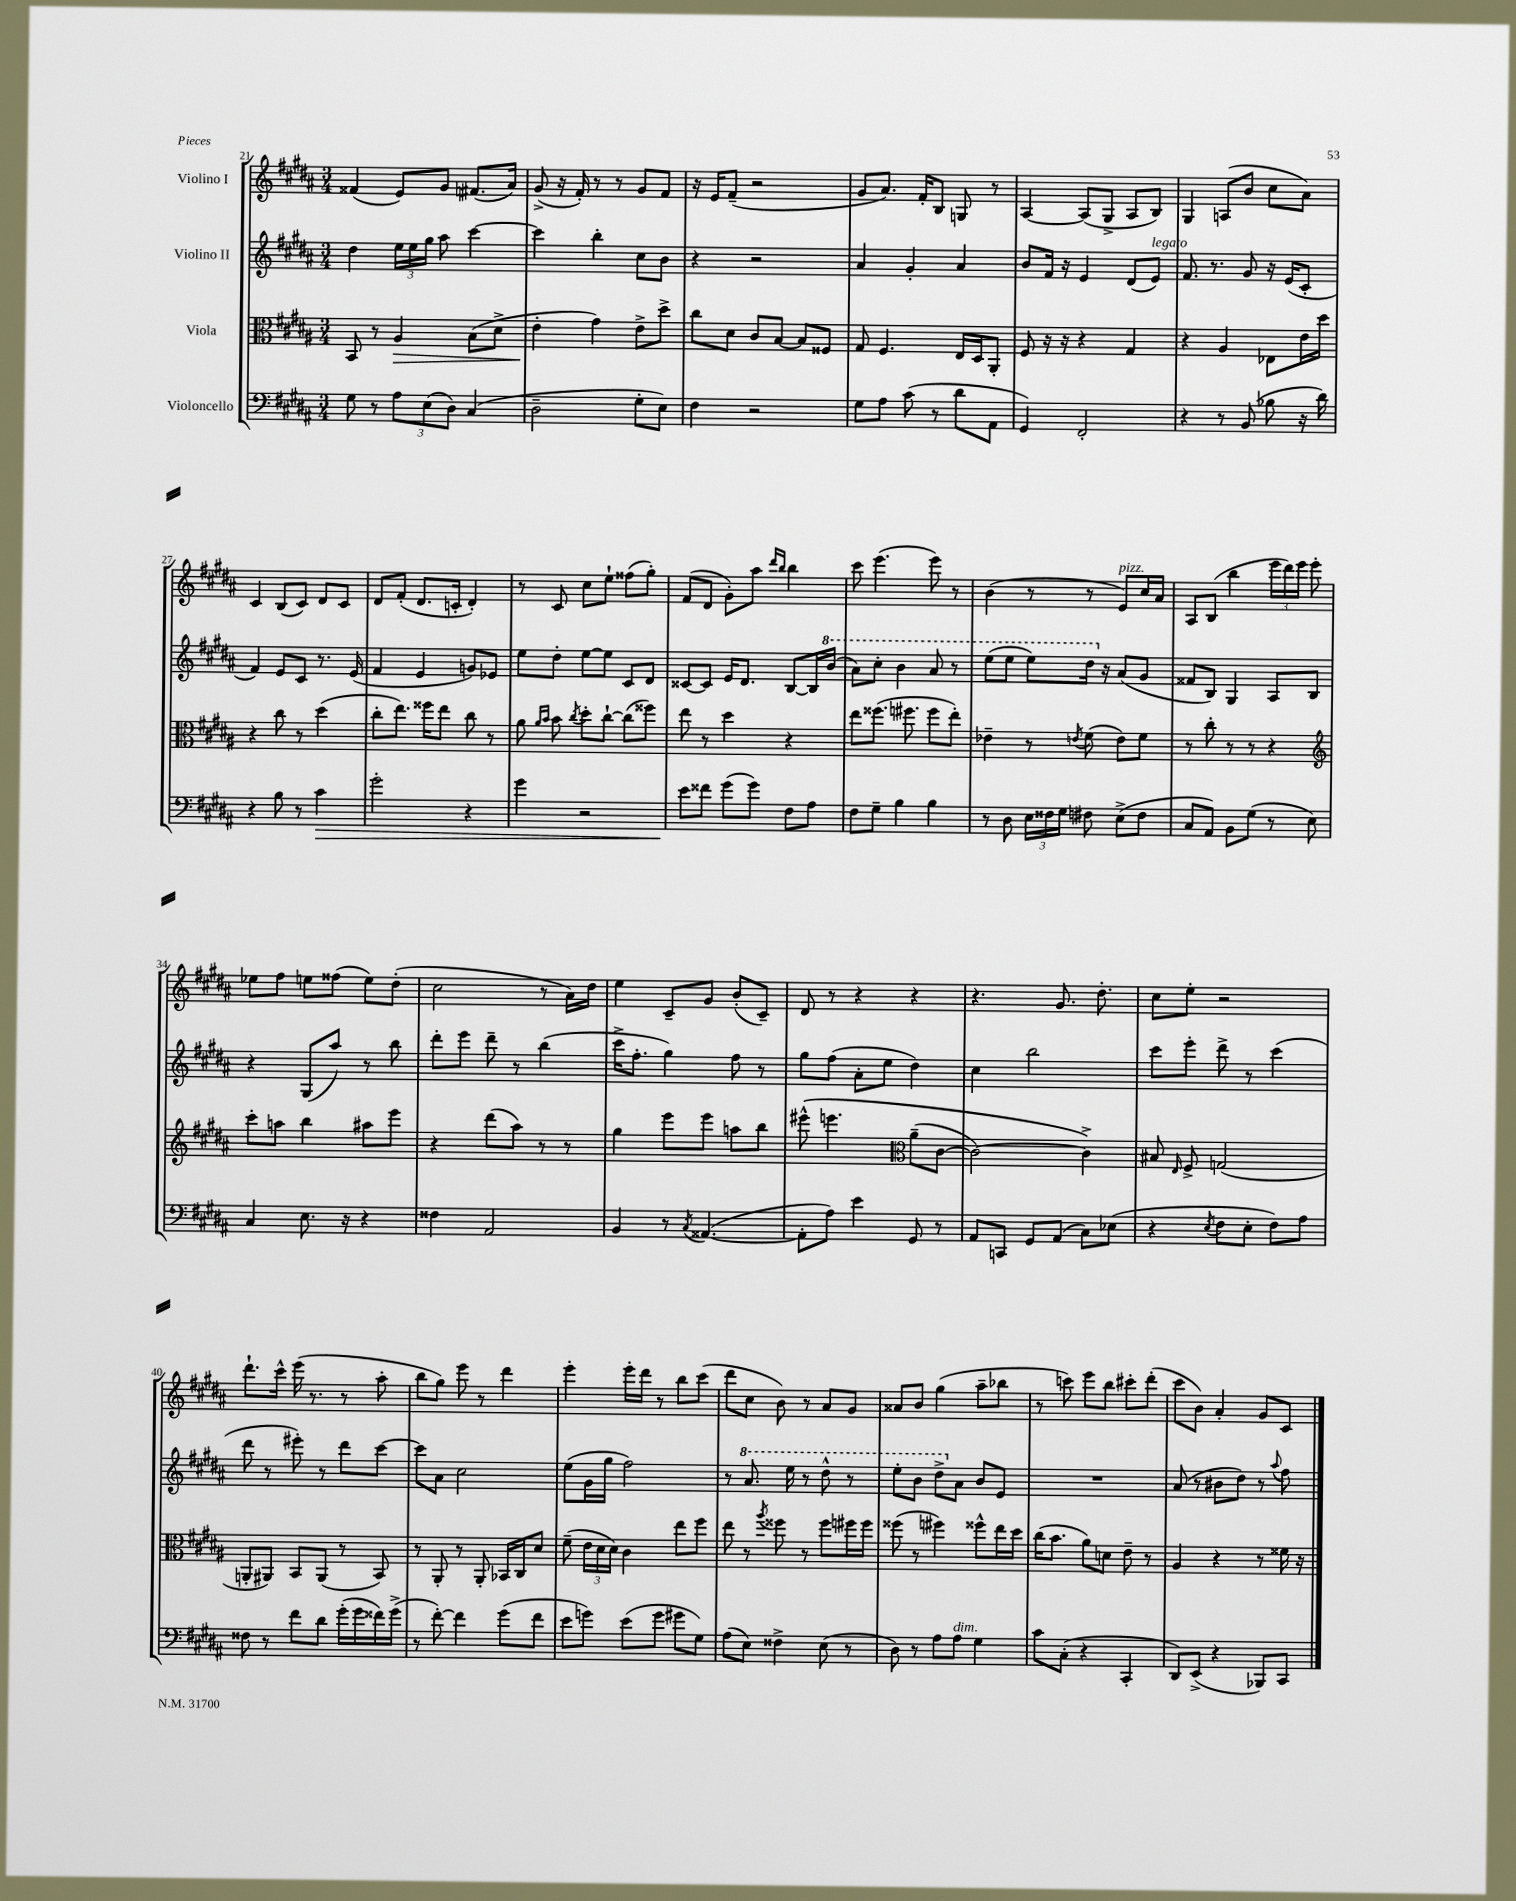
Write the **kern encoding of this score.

**kern	**dynam	**kern	**dynam	**kern	**kern
*part4	*part4	*part3	*part3	*part2	*part1
*staff4	*staff4	*staff3	*staff3	*staff2	*staff1
*I"Violoncello	*	*I"Viola	*	*I"Violino II	*I"Violino I
*clefF4	*	*clefC3	*	*clefG2	*clefG2
*k[f#c#g#d#a#]	*	*k[f#c#g#d#a#]	*	*k[f#c#g#d#a#]	*k[f#c#g#d#a#]
*M3/4	*	*M3/4	*	*M3/4	*M3/4
=21	=21	=21	=21	=21	=21
8G#\	.	8BB/	.	4dd#\	(4f##X/
8r	.	8r	.	.	.
!	!	!	!LO:HP:b	!	!
12A#\L	.	4A#/	>	24ee\LL	8e/L)
.	.	.	.	24ee\	.
(12E\	.	.	.	24gg#\JJ	.
.	.	.	.	8aa#\	8g#/J
12D#\J)	.	.	.	.	.
(4C#/	.	(8B\L	.	[4ccc#\	(8.f#X/L
.	.	8d#^\J	.	.	.
.	.	.	.	.	16a#/Jk)
=22	=22	=22	=22	=22	=22
2D#~\	.	4e'\	.	4ccc#\]	(8g#^/
.	.	.	.	.	16r
.	.	.	.	.	16f#'/)
.	.	4g#\)	]	4bb'\	8r
.	.	.	.	.	8r
8G#'\L	.	8e^\L	.	8cc#\L	8g#/L
8E\J)	.	8dd#^\J	.	8b\J	8f#/J
=23	=23	=23	=23	=23	=23
4F#\	.	8cc#\L	.	4r	16r
.	.	.	.	.	16e/KL
.	.	8d#\J	.	.	(8f#~/J
2r	.	8c#/L	.	2r	2r
.	.	[8B/J	.	.	.
.	.	8B/L]	.	.	.
.	.	8F##X/J	.	.	.
=24	=24	=24	=24	=24	=24
8G#\L	.	8G#/	.	4a#/	8g#/L
8A#\J	.	4.F#/	.	.	8.a#/J)
(8c#\	.	.	.	4g#'/	.
.	.	.	.	.	16f#'/KL
8r	.	.	.	.	8B/J
8d#\L	.	16E/LL	.	4a#/	8Gn/
.	.	16D#/J	.	.	.
8AA#\J	.	8AA#'/J	.	.	8r
=25	=25	=25	=25	=25	=25
4GG#/)	.	8F#/	.	8b/L	[4A#/
.	.	16r	.	16f#/Jk	.
.	.	16r	.	16r	.
2FF#'/	.	4r	.	4e/	(8A#/L]
.	.	.	.	.	8G#^/J
.	.	4G#/	.	(8d#/L	8A#/L
!	!	!	!	!LO:TX:a:i:t=legato	!
.	.	.	.	8e/J)	8B/J)
=26	=26	=26	=26	=26	=26
4r	.	4r	.	8.f#/	4G#/
.	.	.	.	8.r	.
8r	.	4A#/	.	.	(8An/L
(8BB/	.	.	.	8g#/	8b/J
8B-X\	.	8E-X\L	.	16r	8cc#\L
.	.	.	.	(16e/KL	.
16r	.	16e\L	.	8c#'/J	8a#\J)
16d#\)	.	16dd#\JJ	.	.	.
!!LO:LB:g=z
=27	=27	=27	=27	=27	=27
4r	.	4r	.	4f#/)	4c#/
8B\	.	8cc#\	.	8e/L	(8B/L
8r	.	8r	.	8c#/J	8c#/J)
!	!LO:HP:b	!	!	!	!
4c#\	>	(4dd#\	.	8.r	8d#/L
.	.	.	.	.	8c#/J
.	.	.	.	(16e/	.
=28	=28	=28	=28	=28	=28
2g#'\	.	8cc#'\L	.	4f#/	8d#/L
.	.	8.ee\J)	.	.	(8f#'/J
.	.	.	.	4e/	8.d#/L
.	.	16ff##X\KL	.	.	.
.	.	8ee\J	.	.	.
.	.	.	.	.	16cn'/Jk
4r	.	8cc#\	.	8gn/L)	4d#'/)
.	.	8r	.	8e-X/J	.
=29	=29	=29	=29	=29	=29
4g#\	.	8a#\	.	8ee\L	8r
.	.	16qqa#/LL	.	.	.
.	.	16qqb/JJ	.	.	.
.	.	8b\	.	8dd#'\J	8c#/
.	.	8qcc#/	.	.	.
2r	.	8dd#'\L	.	[8ee\L	8cc#\L
.	.	[8cc#`\J	.	8ee\J]	8ee`\J
.	.	(8cc#\L]	.	8c#/L	(8ff##X\L
.	.	8ff##X\J)	.	8d#/J	8gg#'\J)
=30	=30	=30	=30	=30	=30
8e\L	.	8ee\	.	[8c##X/L	(8f#/L
8f##X\J	]	8r	.	8c##/J]	8d#/J
(8g#\L	.	4dd#\	.	16e/KL	8g#'\L)
.	.	.	.	8.d#/J	.
8g#\J)	.	.	.	.	8aa#\J
.	.	.	.	.	16qqddd#/LL
.	.	.	.	.	16qqbb/JJ
8F#\L	.	4r	.	[8B/L	4bb\
8A#\J	.	.	.	16B/L]	.
*	*	*	*	*8va	*
.	.	.	.	(16bb/JJ	.
=31	=31	=31	=31	=31	=31
8F#\L	.	8ee\L	.	8aa#\L)	8ccc#\
8G#~\J	.	(8.ff##X\J	.	8ccc#'\J	(4.eee\
4B\	.	.	.	4bb\	.
.	.	8.ff#X\	.	.	.
4B\	.	8ff#\L	.	8aa#/	8eee\)
.	.	8ee'\J)	.	8r	8r
=32	=32	=32	=32	=32	=32
8r	.	4e-X~\	.	(8eee\L	(4b\
8D#\	.	.	.	8eee\J	.
24E\LL	.	8r	.	8eee\L)	8r
24F##X\	.	.	.	.	.
24G#\JJ	.	.	.	.	.
.	.	8qen/	.	.	.
8F#X\	.	(8f#\	.	16ddd#\Jk	8r
*	*	*	*	*X8va	*
.	.	.	.	16r	.
!	!	!	!	!	!LO:TX:a:i:t=pizz.
(8E^\L	.	8e\L)	.	(8a#/L	8e/L)
8F#\J	.	8f#\J	.	8g#/J	16cc#/L
.	.	.	.	.	16a#/JJ
=33	=33	=33	=33	=33	=33
8C#/L	.	8r	.	8f##X/L	8A#/L
8AA#/J)	.	8cc#'\	.	8B/J)	(8B/J
8BB\L	.	8r	.	4G#/	4bb\
(8G#\J	.	8r	.	.	.
8r	.	4r	.	8A#/L	24eee\LL
.	.	.	.	.	24ddd#\)
.	.	.	.	.	24eee\JJ
8E\)	.	.	.	8B/J	8eee'\
!!LO:LB:g=z
=34	=34	=34	=34	=34	=34
*	*	*clefG2	*	*	*
4C#/	.	8ccc#'\L	.	4r	8ee-X\L
.	.	8aan\J	.	.	8ff#\J
8.E\	.	4bb\	.	(8G#/L	8een\L
.	.	.	.	8aa#/J)	(8ff##X\J
16r	.	.	.	.	.
4r	.	8aa#X\L	.	8r	8ee\L)
.	.	8eee\J	.	8bb\	(8dd#'\J
=35	=35	=35	=35	=35	=35
4F##X\	.	4r	.	8ddd#'\L	2cc#\
.	.	.	.	8eee\J	.
2AA#/	.	(8ddd#\L	.	8ddd#~\	.
.	.	8aa#\J)	.	8r	.
.	.	8r	.	(4bb\	8r
.	.	8r	.	.	16a#\LL)
.	.	.	.	.	16dd#\JJ
=36	=36	=36	=36	=36	=36
4BB/	.	4gg#\	.	16ccc#^\KL	4ee\
.	.	.	.	8.ff#'\J	.
8r	.	8eee\L	.	4gg#\)	8c#~/L
8qC#/	.	.	.	.	.
([4.AA##X/	.	8eee\J	.	.	8g#/J
.	.	8aan\L	.	8ff#\	(8b'/L
.	.	8bb\J	.	8r	8c#~/J)
=37	=37	=37	=37	=37	=37
8AA##'\L]	.	(8eee#X^^\	.	8gg#\L	8d#/
8A#\J)	.	4.eeen\	.	(8ff#\J	8r
4e\	.	.	.	8a#'\L	4r
.	.	.	.	8ee\J	.
*	*	*clefC3	*	*	*
8GG#/	.	(8a#~\L	.	4dd#\)	4r
8r	.	[8c#\J	.	.	.
=38	=38	=38	=38	=38	=38
8AA#/L	.	2c#\_)	.	4cc#\	4.r
8CCn/J	.	.	.	.	.
8GG#/L	.	.	.	2bb\	.
(8AA#/J	.	.	.	.	8.g#/
8C#\L)	.	4c#^\])	.	.	.
.	.	.	.	.	8.dd#'\
(8E-X\J	.	.	.	.	.
=39	=39	=39	=39	=39	=39
4r	.	8B#X/	.	8ccc#\L	8cc#\L
.	.	16qqE/	.	.	.
.	.	8F#^/	.	8eee'\J	8ee'\J
8qE/	.	.	.	.	.
8F#\L	.	(2Gn/	.	8ddd#^\	2r
8E'\J	.	.	.	8r	.
8F#\L)	.	.	.	(4ccc#\	.
8A#\J	.	.	.	.	.
!!LO:LB:g=z
=40	=40	=40	=40	=40	=40
8F##X\	.	8AAn'/L	.	8ddd#\	8.ddd#`\L
8r	.	8AA#X/J)	.	8r	.
.	.	.	.	.	16ccc#^^\Jk
8f#\L	.	8BB/L	.	8eee#X'\)	(16eee\
.	.	.	.	.	8.r
8d#\J	.	(8AA#/J	.	8r	.
(16g#'\LL	.	8r	.	8ddd#\L	8r
16g#\	.	.	.	.	.
16f##X\)	.	8BB/)	.	[8ccc#\J	8aa#'\
(16g#^\JJ	.	.	.	.	.
=41	=41	=41	=41	=41	=41
8r	.	8r	.	8ccc#\L]	8bb\L
[8f#'\)	.	8AA#'/	.	8a#\J	8gg#\J)
4f#\]	.	8r	.	2cc#\	8eee\
.	.	8AA#'/	.	.	8r
(8g#\L	.	16BB-X/LL	.	.	4ddd#\
.	.	16C#/J	.	.	.
8f#\J	.	8d#/J	.	.	.
=42	=42	=42	=42	=42	=42
8e\L	.	(8f#~\	.	(8ee\L	4eee'\
8gn\J)	.	24e\LL	.	16g#\L	.
.	.	24d#\	.	.	.
.	.	.	.	16gg#\JJ	.
.	.	24d#\JJ)	.	.	.
(8e\L	.	4c#\	.	2ff#\)	16eee'\LL
.	.	.	.	.	16ddd#\JJ
8g\J	.	.	.	.	8r
8g#X\L	.	8ee\L	.	.	8bb\L
8G#\J)	.	8ff#\J	.	.	(8ccc#\J
=43	=43	=43	=43	=43	=43
(8A#\L	.	8ee\	.	8r	8ddd#\L
*	*	*	*	*8va	*
8E\J)	.	8r	.	8.aa#/	8cc#\J
.	.	8qaa#/	.	.	.
4F##X^\	.	8ff##X\	.	.	8b\)
.	.	.	.	16eee\	.
.	.	8r	.	8r	8r
(8E\	.	8ff##\L	.	8ddd#^^\	8a#/L
8r	.	16ff#X\L	.	8r	8g#/J
.	.	16ff#\JJ	.	.	.
=44	=44	=44	=44	=44	=44
8D#\)	.	(8ff##X\	.	8eee'\L	8a##X/L
8r	.	8r	.	8bb\J	8b/J
8A#\L	.	4ff#X\)	.	8ddd#^\L	(4gg#\
*	*	*	*	*X8va	*
!LO:TX:a:i:t=dim.	!	!	!	!	!
8A#\J	.	.	.	8a#\J	.
4G#\	.	8ff##X^^\L	.	8b/L	8aa#~\L
.	.	16ee\L	.	8e/J	8bb-X\J
.	.	16dd#\JJ	.	.	.
=45	=45	=45	=45	=45	=45
8c#\L	.	(16cc#\KL	.	2.r	8r
.	.	8.b\J	.	.	.
(8C#'\J	.	.	.	.	8cccn\)
4r	.	8a#\L)	.	.	8eee\L
.	.	8dn\J	.	.	8bb\J
4CC#'/	.	8e~\	.	.	8ccc#X'\L
.	.	8r	.	.	(8ddd#'\J
=46	=46	=46	=46	=46	=46
8DD#/L)	.	4A#/	.	(8a#/	8ccc#\L
(8EE^/J	.	.	.	8r	8b\J)
4r	.	4r	.	8b#X\L	4a#'/
.	.	.	.	8dd#\J)	.
8BBB-X/L)	.	8r	.	8r	8g#/L
.	.	.	.	8qqaa#/	.
8CC#/J	.	16f##X\	.	8ff#\	8c#/J
.	.	16r	.	.	.
==	==	==	==	==	==
*-	*-	*-	*-	*-	*-
